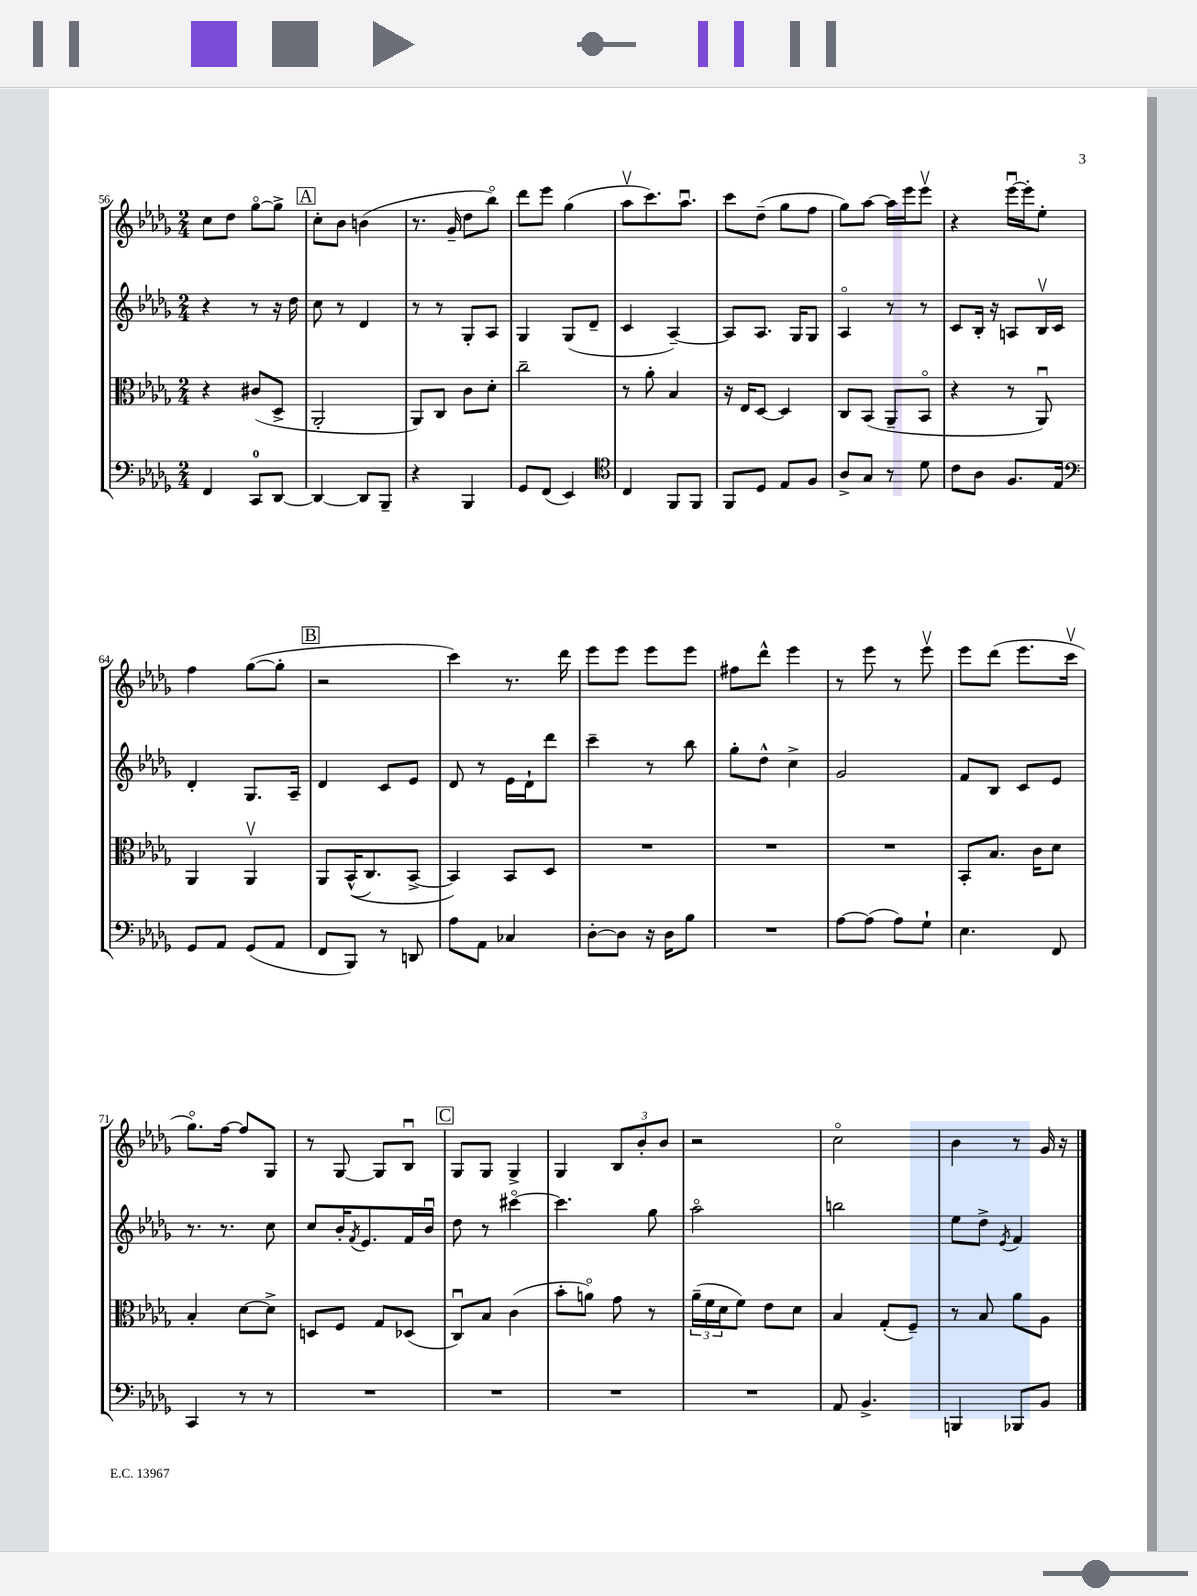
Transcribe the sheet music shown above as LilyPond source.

<<
\new StaffGroup <<
\new Staff = "s0" {
    \clef treble \key des \major \numericTimeSignature \time 2/4
    c''8 des''8 ges''8~\flageolet ges''8-> |
    \mark \markup { \box "A" } c''8-. bes'8 b'4( |
    r8. ges'16-- des''8 bes''8\flageolet) |
    des'''8 ees'''8 ges''4( |
    aes''8\upbow c'''8.) aes''8.\downbow |
    c'''8 des''8--( ges''8 f''8 |
    ges''8) aes''8~ aes''16 ees'''16 ees'''8\upbow |
    r4 ees'''16~\downbow ees'''16-. ees''8-. |
    f''4 ges''8~( ges''8-. |
    \mark \markup { \box "B" } r2 |
    c'''4) r8. des'''16 |
    ees'''8 ees'''8 ees'''8 ees'''8 |
    fis''8 des'''8-^ ees'''4 |
    r8 ees'''8 r8 ees'''8\upbow |
    ees'''8 des'''8( ees'''8. c'''16\upbow |
    ges''8.\flageolet) f''16~ f''8 ges8 |
    r8 ges8~ ges8 bes8\downbow |
    \mark \markup { \box "C" } ges8 ges8 ges4-> |
    ges4 \tuplet 3/2 { bes8 bes'8-. bes'8 } |
    r2 |
    c''2\flageolet |
    bes'4 r8 ges'16 r16 \bar "|." |
}
\new Staff = "s1" {
    \clef treble \key des \major \numericTimeSignature \time 2/4
    r4 r8 r16 des''16 |
    \mark \markup { \box "A" } c''8 r8 des'4 |
    r8 r8 ges8-. aes8 |
    ges4 ges8( des'8-- |
    c'4 aes4~--) |
    aes8 aes8. ges16 ges8 |
    aes4\flageolet r8 r8 |
    c'8 bes16-. r16 a8 bes16\upbow c'16 |
    des'4-. ges8. aes16-- |
    \mark \markup { \box "B" } des'4 c'8 ees'8 |
    des'8 r8 ees'16 des'16-! des'''8 |
    c'''4-- r8 bes''8 |
    ges''8-. des''8-^ c''4-> |
    ges'2 |
    f'8 bes8 c'8 ees'8 |
    r8. r8. c''8 |
    c''8 bes'16-. \acciaccatura { f'8 } ees'8. f'16 bes'16\downbow |
    \mark \markup { \box "C" } des''8 r8 cis'''4~\flageolet |
    cis'''4. ges''8 |
    aes''2\flageolet |
    b''2 |
    ees''8 des''8-> \acciaccatura { ees'8 } f'4 \bar "|." |
}
\new Staff = "s2" {
    \clef alto \key des \major \numericTimeSignature \time 2/4
    r4 cis'8( des8-> |
    \mark \markup { \box "A" } aes,2-. |
    aes,8) c8 c'8 des'8-. |
    c''2-- |
    r8 aes'8-. bes4 |
    r16 ees16 des8~ des4 |
    c8 bes,8( aes,8-- bes,8\flageolet |
    r4 r8 aes,8\downbow) |
    aes,4 aes,4\upbow |
    \mark \markup { \box "B" } aes,8 bes,16-^(\( c8.) bes,8~-> |
    bes,4\) bes,8 des8 |
    R2 |
    R2 |
    R2 |
    bes,8-. bes8. c'16 des'8 |
    bes4-. des'8~ des'8-> |
    d8 f8 ges8 des8( |
    \mark \markup { \box "C" } c8\downbow) bes8 c'4( |
    bes'8-. a'8\flageolet) ges'8 r8 |
    \tuplet 3/2 { aes'16--( f'16 des'16 } f'8) ees'8 des'8 |
    bes4 ges8-.( f8--) |
    r8 bes8 aes'8 aes8 \bar "|." |
}
\new Staff = "s3" {
    \clef bass \key des \major \numericTimeSignature \time 2/4
    f,4 c,8-0 des,8~ |
    \mark \markup { \box "A" } des,4~ des,8 bes,,8-- |
    r4 bes,,4 |
    ges,8 f,8( ees,4) |
    \clef tenor c4 f,8 f,8 |
    f,8 des8 ees8 f8 |
    aes8-> ges8 r8 des'8 |
    c'8 aes8 f8. ees16 |
    \clef bass ges,8 aes,8 ges,8( aes,8 |
    \mark \markup { \box "B" } f,8 bes,,8) r8 d,8 |
    aes8 aes,8 ces4 |
    des8~-. des8 r16 des16 bes8 |
    R2 |
    aes8~ aes8( aes8) ges8-! |
    ees4. f,8 |
    c,4 r8 r8 |
    R2 |
    \mark \markup { \box "C" } R2 |
    R2 |
    R2 |
    aes,8 bes,4.-> |
    b,,4 bes,,8 bes,8 \bar "|." |
}
>>
>>
\layout { \context { \Score currentBarNumber = #56 } }
